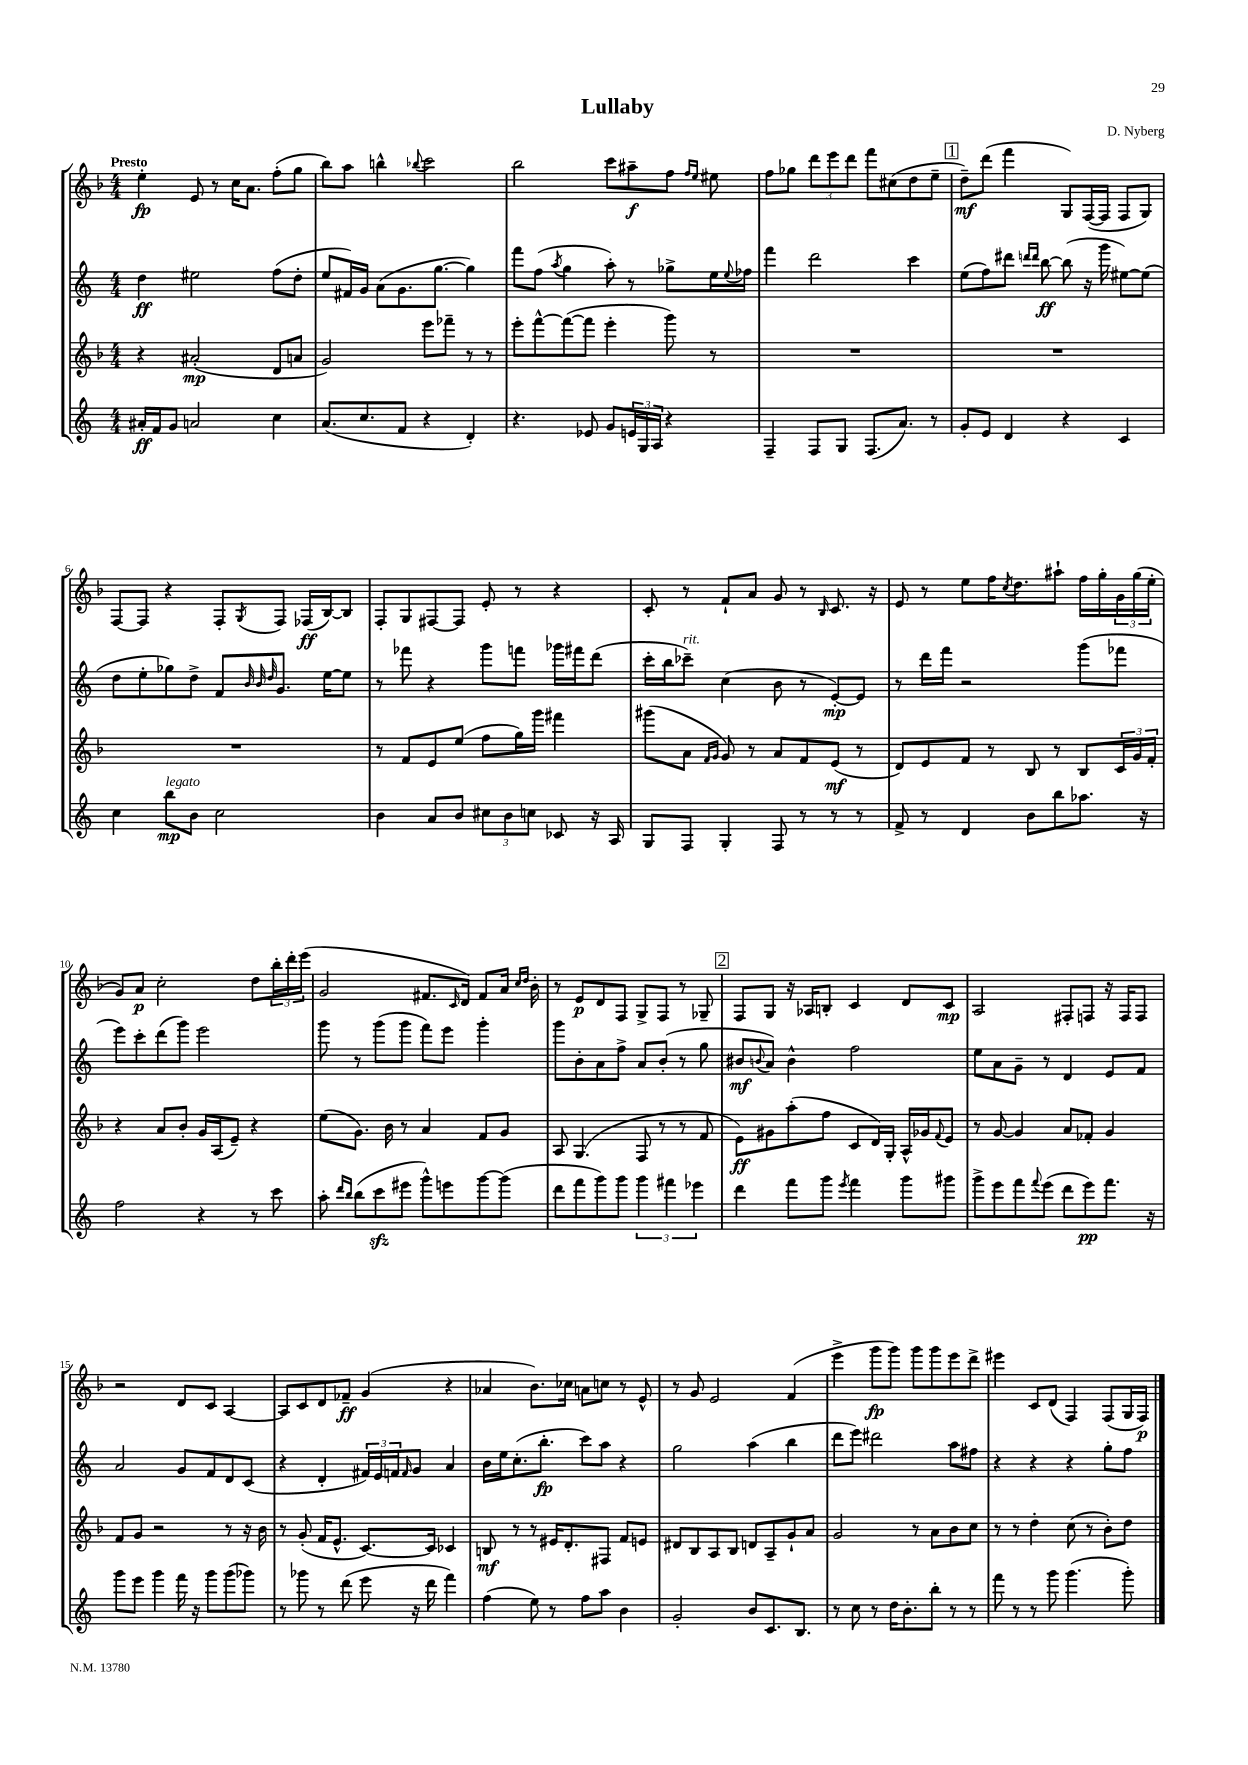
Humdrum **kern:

**kern	**dynam	**kern	**dynam	**kern	**dynam	**kern	**dynam
*part4	*part4	*part3	*part3	*part2	*part2	*part1	*part1
*staff4	*staff4	*staff3	*staff3	*staff2	*staff2	*staff1	*staff1
*clefG2	*	*clefG2	*	*clefG2	*	*clefG2	*
*k[]	*	*k[b-]	*	*k[]	*	*k[b-]	*
*M4/4	*	*M4/4	*	*M4/4	*	*M4/4	*
=1	=1	=1	=1	=1	=1	=1	=1
!	!	!	!	!	!	!LO:TX:a:B:t=Presto	!
16a#X'/LL	ff	4r	.	4dd\	ff	4ee'\	fp
16f/J	.	.	.	.	.	.	.
8g/J	.	.	.	.	.	.	.
2an/	.	(2a#X'/	mp	2ee#X\	.	8e/	.
.	.	.	.	.	.	8r	.
.	.	.	.	.	.	16cc\KL	.
.	.	.	.	.	.	8.a\J	.
4cc\	.	8d/L	.	(8ff\L	.	(8ff'\L	.
.	.	8an/J	.	8dd'\J	.	8gg\J	.
=2	=2	=2	=2	=2	=2	=2	=2
(8.a/L	.	2g/)	.	8ee/L	.	8bb-\L)	.
.	.	.	.	16f#X/L)	.	8aa\J	.
8.cc/	.	.	.	16g/JJ	.	.	.
.	.	.	.	(8a\L	.	4bbn^^\	.
8f/J	.	.	.	8.g\	.	.	.
.	.	.	.	.	.	8qqbb-X/	.
4r	.	8eee\L	.	.	.	2ccc\	.
.	.	.	.	[8.gg\J	.	.	.
.	.	8fff-X~\J	.	.	.	.	.
4d'/)	.	8r	.	4gg\])	.	.	.
.	.	8r	.	.	.	.	.
=3	=3	=3	=3	=3	=3	=3	=3
4.r	.	8eee'\L	.	8fff\L	.	2bb-\	.
.	.	[8fff^^\	.	(8ff\J	.	.	.
.	.	.	.	8qaa/	.	.	.
.	.	(8fff\_	.	4gg\	.	.	.
8e-X/	.	8fff\J]	.	.	.	.	.
8g/L	.	4eee'\	.	8aa'\)	.	8ccc\L	.
24en/L	.	.	.	8r	.	8aa#X~\	f
24G/	.	.	.	.	.	.	.
24A/JJ	.	.	.	.	.	.	.
4r	.	8ggg\)	.	8gg-X^\L	.	8ff\J	.
.	.	.	.	.	.	16qqff/LL	.
.	.	.	.	.	.	16qqee/JJ	.
.	.	8r	.	16ee\L	.	8ee#X\	.
.	.	.	.	8qqee/	.	.	.
.	.	.	.	16ff-X\JJ	.	.	.
=4	=4	=4	=4	=4	=4	=4	=4
4F~/	.	1r	.	4fff\	.	8ff\L	.
.	.	.	.	.	.	8gg-X\J	.
8F/L	.	.	.	2ddd\	.	12ddd\L	.
.	.	.	.	.	.	12eee\	.
8G/J	.	.	.	.	.	.	.
.	.	.	.	.	.	12ddd\J	.
(8.F/L	.	.	.	.	.	8fff\L	.
.	.	.	.	.	.	(8cc#X\	.
8.a/J)	.	.	.	.	.	.	.
.	.	.	.	4ccc\	.	8dd\	.
8r	.	.	.	.	.	8ee~\J	.
!!LO:REH:place=s1:t=1
=5	=5	=5	=5	=5	=5	=5	=5
8g'/L	.	1r	.	(8ee\L	.	8dd~\L)	mf
8e/J	.	.	.	8ff\)	.	(8ddd\J	.
4d/	.	.	.	8ddd#X\J	.	4fff\	.
.	.	.	.	16qqdddn/LL	.	.	.
.	.	.	.	16qqddd/JJ	.	.	.
.	.	.	.	[8bb\	ff	.	.
4r	.	.	.	(8bb\]	.	8G/L)	.
.	.	.	.	16r	.	([16F/L	.
.	.	.	.	16ggg\	.	16F/JJ]	.
4c/	.	.	.	[8ee#X\L)	.	8F/L	.
.	.	.	.	(8ee#\J]	.	8G/J)	.
!!LO:LB:g=z
=6	=6	=6	=6	=6	=6	=6	=6
4cc\	.	1r	.	8dd\L	.	[8F/L	.
.	.	.	.	8ee'\	.	8F/J]	.
!LO:TX:a:i:t=legato	!	!	!	!	!	!	!
8bb\L	mp	.	.	8gg-X\)	.	4r	.
8b\J	.	.	.	8dd^\J	.	.	.
2cc\	.	.	.	8f/L	.	8F'/L	.
.	.	.	.	32qqb/	.	.	.
.	.	.	.	32qqb/	.	.	.
.	.	.	.	32qqdd/	.	8qG/	.
.	.	.	.	8.g/J	.	8F/J	.
.	.	.	.	.	.	(16F-X/LL	ff
.	.	.	.	[16ee\KL	.	[16B-/J)	.
.	.	.	.	8ee\J]	.	8B-/J]	.
=7	=7	=7	=7	=7	=7	=7	=7
4b\	.	8r	.	8r	.	8F'/L	.
.	.	8f/L	.	8fff-X\	.	8G/	.
8a/L	.	8e/	.	4r	.	[8F#X/	.
8b/J	.	(8ee/J	.	.	.	8F#/J]	.
12cc#X\L	.	8ff\L	.	8ggg\L	.	8e'/	.
12b\	.	.	.	.	.	.	.
.	.	16gg\L)	.	8fffn\J	.	8r	.
12ccn\J	.	.	.	.	.	.	.
.	.	16ggg\JJ	.	.	.	.	.
8c-X/	.	4fff#X\	.	16ggg-X\LL	.	4r	.
.	.	.	.	16fff#X\J	.	.	.
16r	.	.	.	(8ddd\J	.	.	.
16A/	.	.	.	.	.	.	.
=8	=8	=8	=8	=8	=8	=8	=8
8G/L	.	(8ggg#X\L	.	16ccc'\LL	.	8c'/	.
.	.	.	.	16bb\J	.	.	.
!	!	!	!	!LO:TX:a:i:t=rit.	!	!	!
8F/J	.	8a\J	.	8ccc-X~\J)	.	8r	.
.	.	16qqf/LL	.	.	.	.	.
.	.	16qqg/JJ	.	.	.	.	.
4G'/	.	8g/)	.	(4cc\	.	8f`/L	.
.	.	8r	.	.	.	8a/J	.
8F/	.	8a/L	.	8b\	.	8g/	.
8r	.	8f/	.	8r	.	8r	.
.	.	.	.	.	.	16qqB-/	.
8r	.	(8e/J	mf	[8e'/L)	mp	8.c/	.
8r	.	8r	.	8e/J]	.	.	.
.	.	.	.	.	.	16r	.
=9	=9	=9	=9	=9	=9	=9	=9
8f^/	.	8d/L)	.	8r	.	8e/	.
8r	.	8e/	.	16ddd\LL	.	8r	.
.	.	.	.	16fff\JJ	.	.	.
4d/	.	8f/J	.	2r	.	8ee\L	.
.	.	8r	.	.	.	16ff\K	.
.	.	.	.	.	.	8qcc/	.
.	.	.	.	.	.	8.dd\	.
8b\L	.	8B-/	.	.	.	.	.
8bb\	.	8r	.	.	.	8aa#X`\J	.
8.aa-X\J	.	8B-/L	.	(8ggg\L	.	16ff\LL	.
.	.	.	.	.	.	16gg'\	.
.	.	24c/L	.	8fff-X\J	.	24g\	.
.	.	24g/	.	.	.	(24gg\	.
16r	.	.	.	.	.	.	.
.	.	24f'/JJ	.	.	.	24ee'\JJ	.
!!LO:LB:g=z
=10	=10	=10	=10	=10	=10	=10	=10
2ff\	.	4r	.	8eee\L)	.	8g/L)	.
.	.	.	.	8ccc'\	.	8a/J	p
.	.	8a/L	.	(8ddd\	.	2cc'\	.
.	.	8b-'/J	.	8ggg\J)	.	.	.
4r	.	16g/LL	.	2eee\	.	.	.
.	.	(16A/J	.	.	.	.	.
.	.	8e~/J)	.	.	.	.	.
8r	.	4r	.	.	.	8dd\L	.
8ccc\	.	.	.	.	.	24bb-'\L	.
.	.	.	.	.	.	24ddd'\	.
.	.	.	.	.	.	(24eee\JJ	.
=11	=11	=11	=11	=11	=11	=11	=11
8aa'\	.	(8ee\L	.	8ggg\	.	2g/	.
16qqddd/LL	.	.	.	.	.	.	.
16qqbb/JJ	.	.	.	.	.	.	.
(8bb\L	.	8.g\J)	.	8r	.	.	.
8ccczz\	.	.	.	(8ggg\L	.	.	.
.	.	16b-\	.	.	.	.	.
8eee#X\J	.	8r	.	8ggg\J	.	.	.
8ggg^^\L)	.	4a/	.	8fff\L)	.	8.f#X/L	.
8eeen\	.	.	.	8eee\J	.	.	.
.	.	.	.	.	.	16qqc/	.
.	.	.	.	.	.	16d/Jk)	.
[8ggg\	.	8f/L	.	4ggg'\	.	8f#/L	.
(8ggg\J]	.	8g/J	.	.	.	16a/Jk	.
.	.	.	.	.	.	16qqcc/LL	.
.	.	.	.	.	.	16qqdd/JJ	.
.	.	.	.	.	.	16b-'\	.
=12	=12	=12	=12	=12	=12	=12	=12
8ddd\L	.	8A/	.	8ggg\L	.	8r	.
8fff\	.	(4.G/	.	8b'\	.	8e/L	p
8ggg\)	.	.	.	8a\	.	8d/	.
8ggg\J	.	.	.	8ff^\J	.	8F/J	.
6ggg\	.	8F/	.	8a/L	.	8G^/L	.
.	.	8r	.	(8b'/J	.	8F/J	.
6fff#X\	.	.	.	.	.	.	.
.	.	8r	.	8r	.	8r	.
6eee-X\	.	.	.	.	.	.	.
.	.	8f/	.	8gg\	.	8G-X~/	.
!!LO:REH:place=s1:t=2
=13	=13	=13	=13	=13	=13	=13	=13
4ddd\	.	8e\L)	ff	8b#X/L	mf	8F/L	.
.	.	.	.	8qqbn/	.	.	.
.	.	8g#X\	.	8a/J)	.	8G/J	.
8fff\L	.	(8aa'\	.	4b^^\	.	16r	.
.	.	.	.	.	.	16A-X/KL	.
8ggg\J	.	8ff\J	.	.	.	8Bn'/J	.
8qeee/	.	.	.	.	.	.	.
4fff\	.	8c/L	.	2ff\	.	4c/	.
.	.	16d/L)	.	.	.	.	.
.	.	16G'/JJ	.	.	.	.	.
8ggg\L	.	16A^^/LL	.	.	.	8d/L	.
.	.	16g-X/J	.	.	.	.	.
.	.	8qqf/	.	.	.	.	.
8ggg#X\J	.	8e/J	.	.	.	8c/J	mp
=14	=14	=14	=14	=14	=14	=14	=14
8ggg^\L	.	8r	.	8ee\L	.	2A/	.
8eee\	.	[8g/	.	8a\	.	.	.
8fff\	.	4g/]	.	8g~\J	.	.	.
8qqfff/	.	.	.	.	.	.	.
(8eee\J	.	.	.	8r	.	.	.
8ddd\L	.	8a/L	.	4d/	.	8F#X'/L	.
8eee\)	pp	8f-X'/J	.	.	.	8Fn/J	.
8.fff\J	.	4g/	.	8e/L	.	16r	.
.	.	.	.	.	.	16F/KL	.
.	.	.	.	8f/J	.	8F/J	.
16r	.	.	.	.	.	.	.
!!LO:LB:g=z
=15	=15	=15	=15	=15	=15	=15	=15
8ggg\L	.	8f/L	.	2a/	.	2r	.
8eee\J	.	8g/J	.	.	.	.	.
4ggg\	.	2r	.	.	.	.	.
16fff\	.	.	.	8g/L	.	8d/L	.
16r	.	.	.	.	.	.	.
8ggg\L	.	.	.	8f/	.	8c/J	.
(8ggg\	.	8r	.	8d/	.	[4A/	.
8ggg-X\J)	.	16r	.	(8c/J	.	.	.
.	.	16b-\	.	.	.	.	.
=16	=16	=16	=16	=16	=16	=16	=16
8r	.	8r	.	4r	.	8A/L]	.
8ggg-X\	.	(8g'/	.	.	.	8c/	.
8r	.	16f/KL	.	4d'/	.	8d/	.
.	.	8.e^^/J	.	.	.	.	.
(8ddd\	.	.	.	.	.	8f-X~/J	ff
8eee\	.	[8.c/L)	.	24f#X/LL)	.	(4g/	.
.	.	.	.	24e/	.	.	.
.	.	.	.	24fn/J	.	.	.
.	.	.	.	16qqf/	.	.	.
16r	.	.	.	8g/J	.	.	.
16ddd\	.	16c/Jk]	.	.	.	.	.
4fff\)	.	4c-X/	.	4a/	.	4r	.
=17	=17	=17	=17	=17	=17	=17	=17
(4ff\	.	8Bn/	mf	16b\LL	.	4a-X/	.
.	.	.	.	16ee\J	.	.	.
.	.	8r	.	(8.cc'\	.	.	.
8ee\)	.	8r	.	.	.	8.b-\L)	.
.	.	.	.	8.bb'\J	fp	.	.
8r	.	16e#X/KL	.	.	.	.	.
.	.	8.d'/	.	.	.	16cc-X\Jk	.
8ff\L	.	.	.	8ccc\L)	.	8an\L	.
8aa\J	.	8F#X/J	.	8aa\J	.	8ccn\J	.
4b\	.	8f/L	.	4r	.	8r	.
.	.	8en/J	.	.	.	8e^^/	.
=18	=18	=18	=18	=18	=18	=18	=18
2g'/	.	8d#X/L	.	2gg\	.	8r	.
.	.	8B-/	.	.	.	8g/	.
.	.	8A/	.	.	.	2e/	.
.	.	8B-/J	.	.	.	.	.
8b/L	.	8dn/L	.	(4aa\	.	.	.
8.c/	.	8A~/	.	.	.	.	.
.	.	8g`/	.	4bb\	.	(4f/	.
8.B/J	.	.	.	.	.	.	.
.	.	8a/J	.	.	.	.	.
=19	=19	=19	=19	=19	=19	=19	=19
8r	.	2g/	.	8ddd\L	.	4eee^\	.
8cc\	.	.	.	8eee\J)	.	.	.
8r	.	.	.	2ddd#X\	.	8ggg\L	fp
16dd\KL	.	.	.	.	.	8ggg\J)	.
8.b'\	.	.	.	.	.	.	.
.	.	8r	.	.	.	8ggg\L	.
8bb'\J	.	8a\L	.	.	.	8ggg\	.
8r	.	8b-\	.	8aa\L	.	8eee\	.
8r	.	8cc\J	.	8ff#X\J	.	8ddd^\J	.
=20	=20	=20	=20	=20	=20	=20	=20
8fff\	.	8r	.	4r	.	4eee#X\	.
8r	.	8r	.	.	.	.	.
8r	.	4dd'\	.	4r	.	8c/L	.
8ggg\	.	.	.	.	.	(8d/J	.
(4.ggg\	.	(8cc\	.	4r	.	4F/)	.
.	.	8r	.	.	.	.	.
.	.	8b-'\L)	.	8gg'\L	.	(8F/L	.
8ggg'\)	.	8dd\J	.	8ff\J	.	16G/L	.
.	.	.	.	.	.	16F/JJ)	p
==	==	==	==	==	==	==	==
*-	*-	*-	*-	*-	*-	*-	*-
